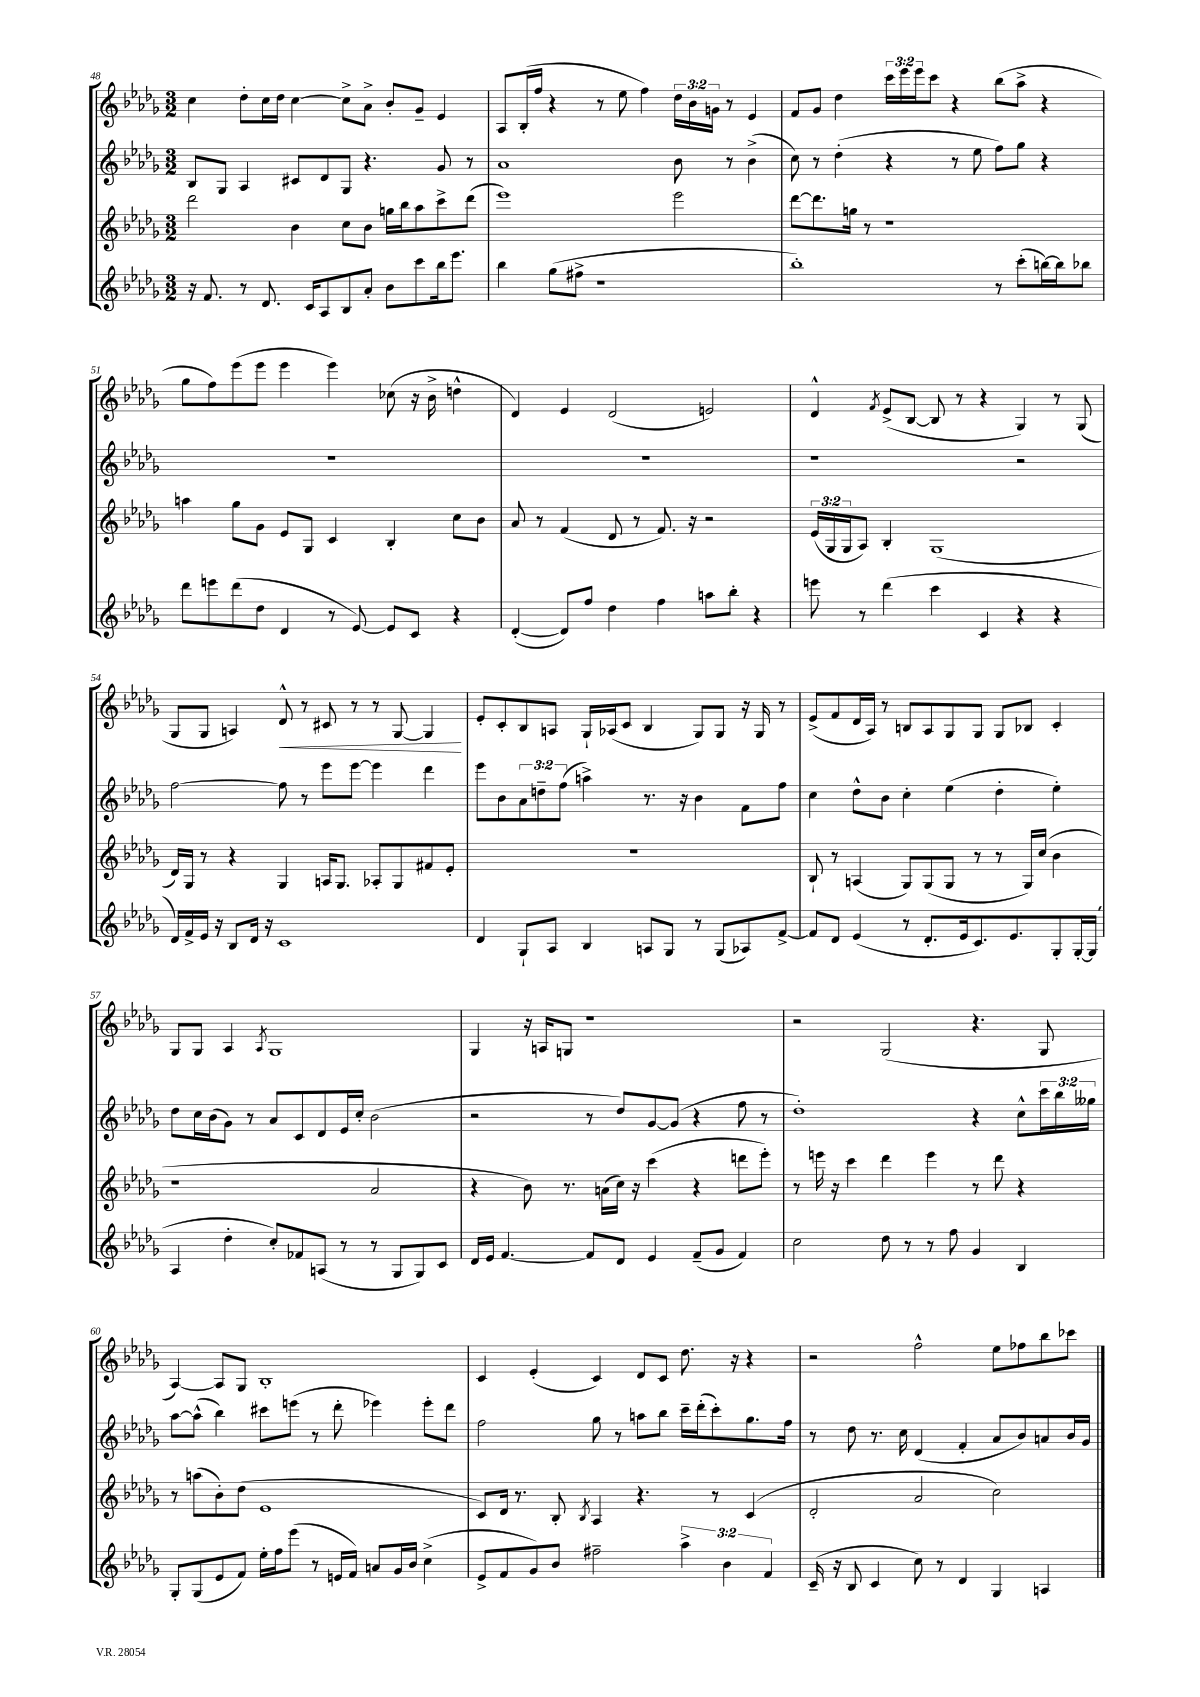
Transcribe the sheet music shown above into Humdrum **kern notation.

**kern	**kern	**kern	**kern	**dynam
*part4	*part3	*part2	*part1	*part1
*staff4	*staff3	*staff2	*staff1	*staff1
*clefG2	*clefG2	*clefG2	*clefG2	*
*k[b-e-a-d-g-]	*k[b-e-a-d-g-]	*k[b-e-a-d-g-]	*k[b-e-a-d-g-]	*
*M3/2	*M3/2	*M3/2	*M3/2	*
=48	=48	=48	=48	=48
16r	2ddd-\	8B-/L	4cc\	.
8.f/	.	.	.	.
.	.	8G-/J	.	.
8r	.	4A-/	8dd-'\L	.
8.d-/	.	.	16cc\L	.
.	.	.	16dd-\JJ	.
.	4b-\	8c#X/L	[4cc\	.
16c/KL	.	.	.	.
8A-/	.	8d-/	.	.
8B-/	8cc\L	8G-/J	8cc^\L]	.
8a-'/J	8b-\J	4.r	8a-^\J	.
8b-\L	16ggn\LL	.	8b-'/L	.
.	16bb-\J	.	.	.
8ccc\	8aa-\	.	8g-~/J	.
16bb-\k	8ccc^\	8g-/	4e-/	.
8.eee-\J	.	.	.	.
.	(8ddd-\J	8r	.	.
=49	=49	=49	=49	=49
4bb-\	1eee-)	1a-	8A-/L	.
.	.	.	(16B-'/L	.
.	.	.	16ff/JJ	.
(8gg-\L	.	.	4r	.
8ff#X^\J	.	.	.	.
1r	.	.	8r	.
.	.	.	8ee-\	.
.	.	.	4ff\)	.
.	2eee-\	8b-\	24dd-\LL	.
.	.	.	24b-\	.
.	.	.	24gn\JJ	.
.	.	8r	8r	.
.	.	(4b-^\	4e-/	.
=50	=50	=50	=50	=50
1bb-')	[8ddd-\L	8cc\)	8f/L	.
.	8.ddd-\]	8r	8g-/J	.
.	.	(4dd-'\	4dd-\	.
.	16ggn\Jk	.	.	.
.	8r	.	.	.
.	1r	4r	24ccc\LL	.
.	.	.	24eee-\	.
.	.	.	24eee-\J	.
.	.	.	8ccc\J	.
.	.	8r	4r	.
.	.	8ee-\	.	.
8r	.	8ff\L)	(8bb-\L	.
(8ccc'\L	.	8gg-\J	8aa-^\J	.
[16bbn\L)	.	4r	4r	.
16bb\J]	.	.	.	.
8bb-X\J	.	.	.	.
!!LO:LB:g=z
=51	=51	=51	=51	=51
8ddd-\L	4aan\	1.r	8gg-\L	.
8eeen\	.	.	8ff\)	.
(8ddd-\	8gg-\L	.	(8eee-\	.
8dd-\J	8g-\J	.	8eee-\J	.
4d-/	8e-/L	.	4eee-\	.
.	8G-/J	.	.	.
8r	4c/	.	4eee-\)	.
[8e-/)	.	.	.	.
8e-/L]	4B-'/	.	(8cc-X\	.
8c/J	.	.	16r	.
.	.	.	16b-^\	.
4r	8cc\L	.	4ddn^^\	.
.	8b-\J	.	.	.
=52	=52	=52	=52	=52
([4d-'/	8a-/	1.r	4d-/)	.
.	8r	.	.	.
8d-/L])	(4f/	.	4e-/	.
8ff/J	.	.	.	.
4dd-\	8d-/	.	(2d-/	.
.	8r	.	.	.
4ff\	8.f/)	.	.	.
.	16r	.	.	.
8aan\L	2r	.	2en/)	.
8bb-'\J	.	.	.	.
4r	.	.	.	.
=53	=53	=53	=53	=53
8eeen\	(24e-/LL	1r	4d-^^/	.
.	24G-/	.	.	.
.	24G-/J	.	.	.
8r	8A-/J)	.	.	.
.	.	.	8qf/	.
(4ddd-\	4B-'/	.	(8e-^/L	.
.	.	.	[8B-/J	.
4ccc\	(1G-	.	8B-/]	.
.	.	.	8r	.
4c/	.	.	4r	.
4r	.	2r	4G-/)	.
4r	.	.	8r	.
.	.	.	(8G-/	.
!!LO:LB:g=z
=54	=54	=54	=54	=54
16d-/LL)	16d-/LL)	[2ff\	8G-/L	.
16f^/	16G-/JJ	.	.	.
16e-/JJ	8r	.	8G-/J	.
16r	.	.	.	.
8B-/L	4r	.	4An/)	.
16d-/Jk	.	.	.	.
16r	.	.	.	.
!	!	!	!	!LO:HP:b
1c	4G-/	8ff\]	8d-^^/	<
.	.	8r	8r	.
.	16An/KL	8eee-\L	8c#X/	.
.	8.G-/J	.	.	.
.	.	[8eee-\J	8r	.
.	8A-X'/L	4eee-\]	8r	.
.	8G-/	.	[8G-/	.
.	8f#X/	4ddd-\	4G-/]	.
.	8e-'/J	.	.	.
.	.	.	.	[
=55	=55	=55	=55	=55
4d-/	1.r	8eee-\L	8e-'/L	.
.	.	8b-\	8c'/	.
8G-`/L	.	12a-\	8B-/	.
.	.	12ddn~\	.	.
8A-/J	.	.	8An/J	.
.	.	(12ff\J	.	.
4B-/	.	4aan^\)	16G-`/LL	.
.	.	.	(16A-X/J	.
.	.	.	8c/J	.
8An/L	.	8.r	4B-/	.
8G-/J	.	.	.	.
.	.	16r	.	.
8r	.	4b-\	8G-/L)	.
(8G-/L	.	.	8G-/J	.
8A-X/)	.	8f\L	16r	.
.	.	.	16G-/	.
[8f^/J	.	8ff\J	8r	.
=56	=56	=56	=56	=56
8f/L]	8B-`/	4cc\	(8e-^/L	.
8d-/J	8r	.	8f/	.
(4e-/	(4An/	8dd-^^\L	16d-/L	.
.	.	.	16A-/JJ)	.
.	.	8b-\J	8r	.
8r	8G-/L)	4cc'\	8Bn/L	.
8.d-'/L	(8G-/	.	8A-/	.
.	8G-/J	(4ee-\	8G-/	.
16e-/k	.	.	.	.
8.c/)	8r	.	8G-/J	.
.	8r	4dd-'\	8G-/L	.
8.e-/	.	.	.	.
.	16G-/LL)	.	8B-X/J	.
.	(16cc/JJ	.	.	.
8G-'/	4b-\	4ee-'\)	4c'/	.
[16G-'/L	.	.	.	.
(16G-/JJ]	.	.	.	.
!!LO:LB:g=z
=57	=57	=57	=57	=57
4A-/	1r	8dd-\L	8G-/L	.
.	.	16cc\L	8G-/J	.
.	.	(16b-\J	.	.
4dd-'\	.	8g-\J)	4A-/	.
.	.	8r	.	.
.	.	.	8qA-/	.
8cc'/L)	.	8a-/L	1G-	.
8f-X/	.	8c/	.	.
(8An/J	.	8d-/	.	.
8r	.	16e-/L	.	.
.	.	16cc'/JJ	.	.
8r	2a-/	(2b-\	.	.
8G-/L	.	.	.	.
8G-/)	.	.	.	.
8c/J	.	.	.	.
=58	=58	=58	=58	=58
16d-/LL	4r	2r	4G-/	.
16e-/JJ	.	.	.	.
[4.f/	.	.	.	.
.	8b-\)	.	16r	.
.	.	.	16An/KL	.
.	8.r	.	8Gn/J	.
8f/L]	.	8r	1r	.
.	(16an\LL	.	.	.
8d-/J	16cc\JJ)	8dd-/L)	.	.
.	16r	.	.	.
4e-/	(4ccc\	[8g-/	.	.
.	.	(8g-/J]	.	.
(8f~/L	4r	4r	.	.
8g-/J	.	.	.	.
4f/)	8dddn\L	8ff\	.	.
.	8eee-'\J)	8r	.	.
=59	=59	=59	=59	=59
2cc\	8r	1dd-')	2r	.
.	16eeen\	.	.	.
.	16r	.	.	.
.	4ccc\	.	.	.
8dd-\	4ddd-\	.	(2G-/	.
8r	.	.	.	.
8r	4eee\	.	.	.
8ff\	.	.	.	.
4g-/	8r	4r	4.r	.
.	8ddd-\	.	.	.
4B-/	4r	8cc^^\L	.	.
.	.	24ccc\L	8G-/	.
.	.	24bb-\	.	.
.	.	24gg--X\JJ	.	.
!!LO:LB:g=z
=60	=60	=60	=60	=60
8G-'/L	8r	[8aa-\L	[4A-/)	.
(8G-/	(8aan\L	(8aa-^^\J]	.	.
8e-/	8b-'\)	4bb-\)	8A-/L]	.
8f/J)	(8dd-\J	.	8G-/J	.
16ee-'\LL	1e-	8ccc#X\L	1B-'	.
16ff\J	.	.	.	.
(8eee-\J	.	(8eeen\J	.	.
8r	.	8r	.	.
16en/LL	.	8ddd-'\	.	.
16f/JJ)	.	.	.	.
8an/L	.	4eee-X\)	.	.
16g-/L	.	.	.	.
16b-/JJ	.	.	.	.
(4cc^\	.	8eee-'\L	.	.
.	.	8ddd-\J	.	.
=61	=61	=61	=61	=61
8e-^/L	8c/L)	2ff\	4c/	.
8f/	16d-/Jk	.	.	.
.	8.r	.	.	.
8g-/)	.	.	(4e-'/	.
8b-/J	8B-'/	.	.	.
.	8qB-/	.	.	.
2ff#X~\	4A-/	8gg-\	4c/)	.
.	.	8r	.	.
.	4.r	8aan\L	8d-/L	.
.	.	8bb-\J	8c/J	.
6aa-^\	.	16ccc~\LL	8.dd-\	.
.	.	(16ddd-'\J	.	.
.	8r	8ccc'\)	.	.
6b-\	.	.	.	.
.	.	.	16r	.
.	(4c/	8.gg-\	4r	.
6f/	.	.	.	.
.	.	16ff\Jk	.	.
=62	=62	=62	=62	=62
(16c~/	2d-'/	8r	2r	.
16r	.	.	.	.
8B-/	.	8dd-\	.	.
4c/	.	8.r	.	.
.	.	16cc\	.	.
8cc\)	2a-/	(4d-/	2ff^^\	.
8r	.	.	.	.
4d-/	.	4f'/	.	.
4G-/	2cc\)	8a-/L	8ee-\L	.
.	.	8b-/)	8ff-X\	.
4An/	.	8an/	8bb-\	.
.	.	16b-/L	8ccc-X\J	.
.	.	16g-/JJ	.	.
==	==	==	==	==
*-	*-	*-	*-	*-
